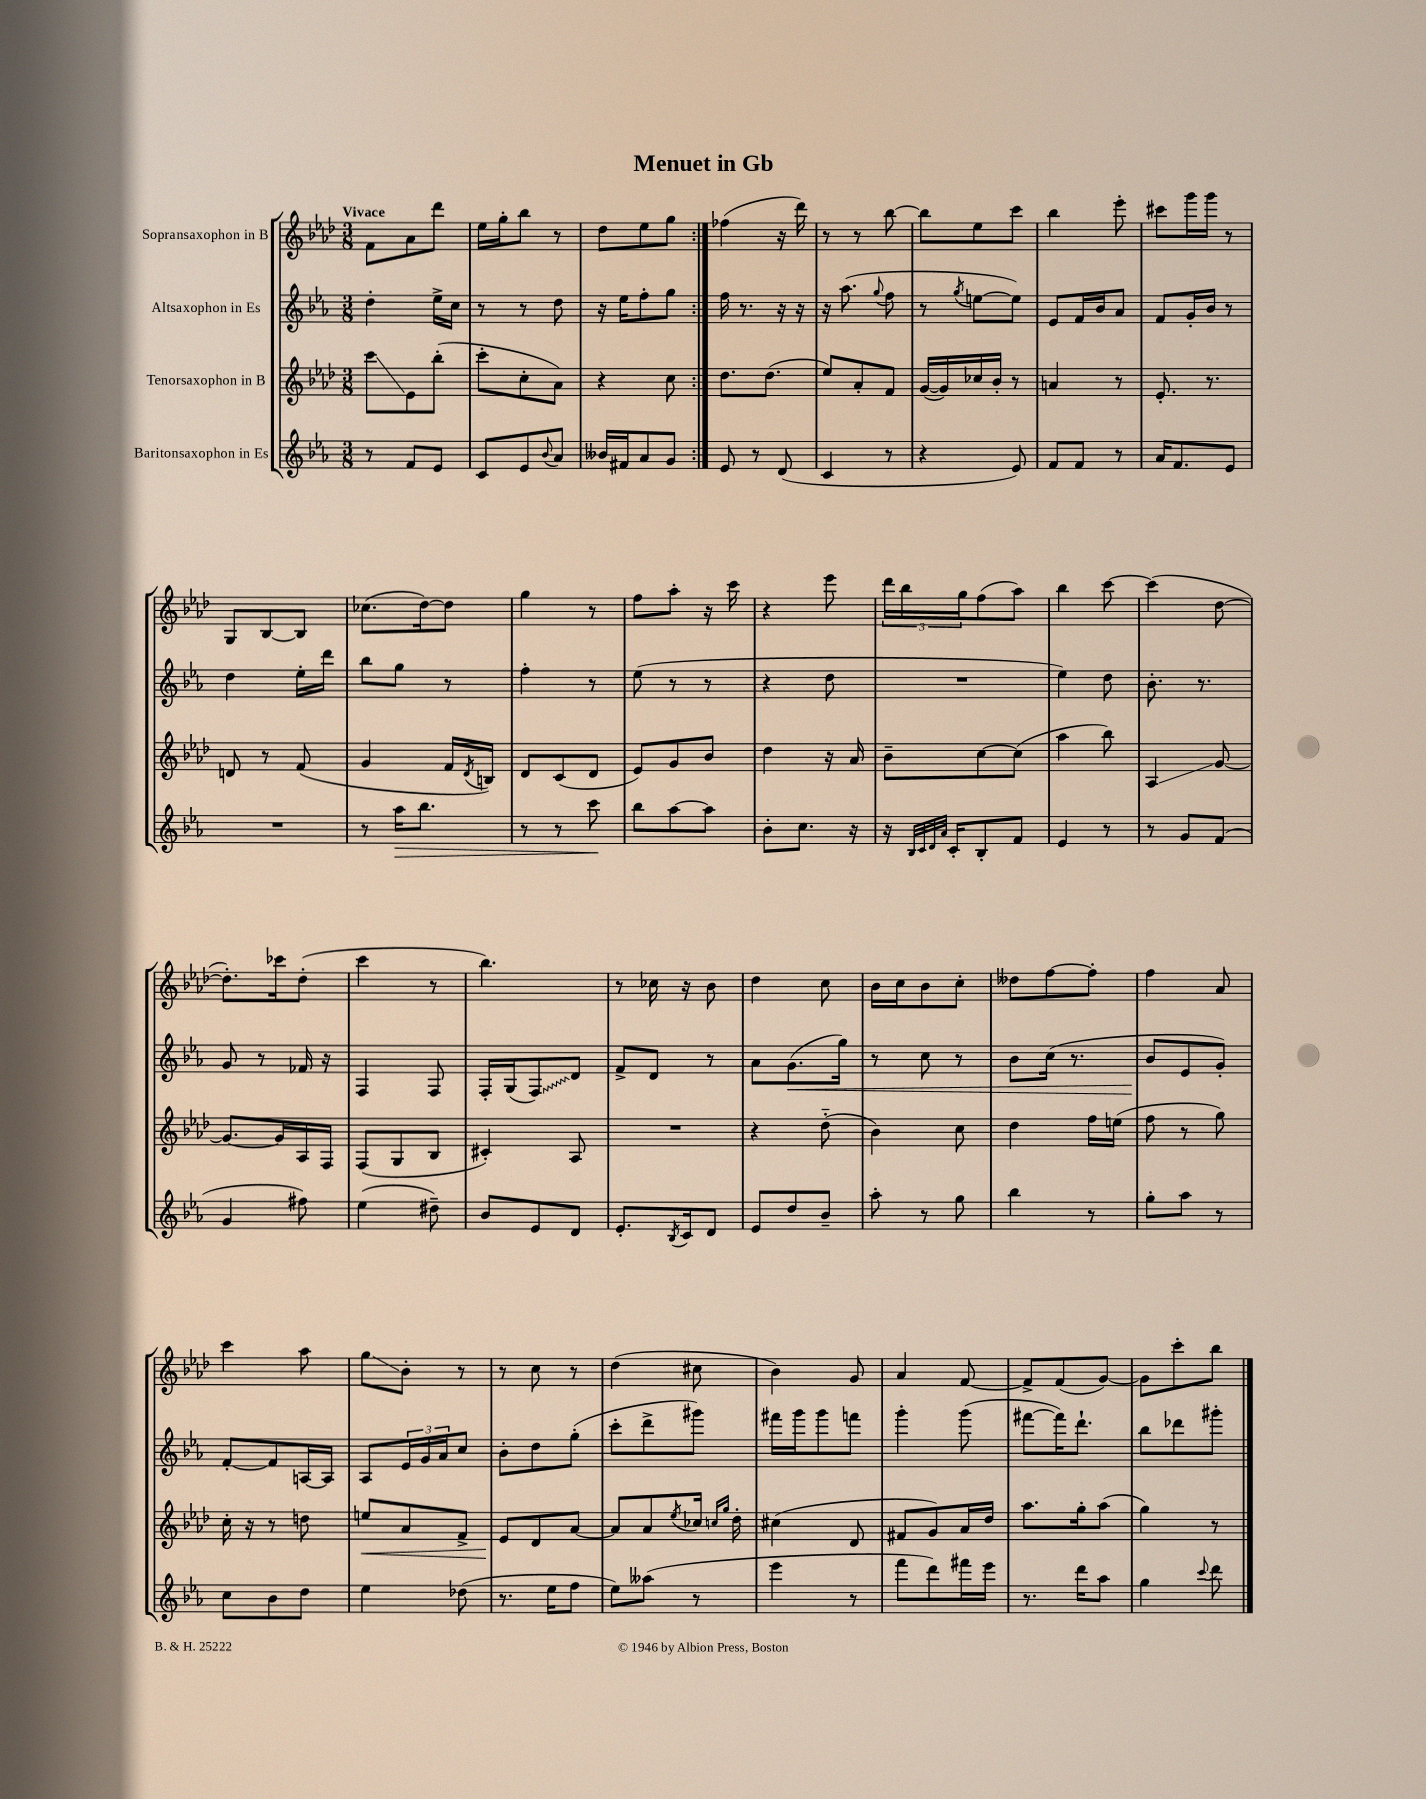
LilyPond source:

\header { title = "Menuet in Gb" }
<<
\new StaffGroup <<
\new Staff = "s0" \with { instrumentName = "Sopransaxophon in B" } {
    \clef treble \key aes \major \numericTimeSignature \time 3/8 \tempo "Vivace"
    \repeat volta 2 { f'8 aes'8 des'''8 |
    ees''16 g''16-. bes''8 r8 |
    des''8 ees''8 g''8 | }
    fes''4( r16 des'''16) |
    r8 r8 bes''8~ |
    bes''8 ees''8 c'''8 |
    bes''4 ees'''8-. |
    cis'''8 g'''16 g'''16 r8 |
    g8 bes8~ bes8 |
    ces''8.( des''16~) des''8 |
    g''4 r8 |
    f''8 aes''8-. r16 c'''16 |
    r4 ees'''8 |
    \tuplet 3/2 { des'''16 bes''16 g''16 } f''8( aes''8) |
    bes''4 c'''8~ |
    c'''4( des''8~ |
    des''8.-.) ces'''16 des''8-.( |
    c'''4 r8 |
    bes''4.) |
    r8 ces''16 r16 bes'8 |
    des''4 c''8 |
    bes'16 c''16 bes'8 c''8-. |
    deses''8 f''8~ f''8-. |
    f''4 aes'8 |
    c'''4 aes''8 |
    g''8\glissando bes'8-. r8 |
    r8 c''8 r8 |
    des''4( cis''8 |
    bes'4) g'8 |
    aes'4 f'8~ |
    f'8-> f'8( g'8~) |
    g'8 c'''8-. bes''8 \bar "|." |
}
\new Staff = "s1" \with { instrumentName = "Altsaxophon in Es" } {
    \clef treble \key ees \major \numericTimeSignature \time 3/8
    \repeat volta 2 { d''4-. ees''16-> c''16 |
    r8 r8 d''8 |
    r16 ees''16 f''8-. g''8 | }
    f''16 r8. r16 r16 |
    r16 aes''8.( \appoggiatura { g''8 } f''8 |
    r8 \acciaccatura { g''8 } e''8~ e''8) |
    ees'8 f'16 bes'16 aes'8 |
    f'8 g'16-. bes'16 r8 |
    d''4 ees''16-. d'''16 |
    bes''8 g''8 r8 |
    f''4-. r8 |
    ees''8( r8 r8 |
    r4 d''8 |
    R4. |
    ees''4) d''8 |
    bes'8.-. r8. |
    g'8 r8 fes'16 r16 |
    f4 f8 |
    f16-. g16( \once \override Glissando.style = #'zigzag f8\glissando) d'8 |
    f'8-> d'8 r8 |
    aes'8 g'8.\<( g''16) |
    r8 c''8 r8 |
    bes'8 c''16( r8. |
    bes'8\! ees'8 g'8-.) |
    f'8~-. f'8 a16~ a16 |
    aes8 \tuplet 3/2 { ees'16 g'16 aes'16 } c''8 |
    bes'8-. d''8 g''8-.( |
    c'''8-. d'''8-> gis'''8) |
    fis'''16 g'''16 g'''8 f'''8 |
    g'''4-. g'''8( |
    fis'''8~ fis'''16) d'''8.-! |
    bes''8 des'''8 gis'''8-. \bar "|." |
}
\new Staff = "s2" \with { instrumentName = "Tenorsaxophon in B" } {
    \clef treble \key aes \major \numericTimeSignature \time 3/8
    \repeat volta 2 { c'''8\glissando ees'8 bes''8-.( |
    c'''8-. c''8-. aes'8) |
    r4 c''8 | }
    des''8. des''8.( |
    ees''8) aes'8-. f'8 |
    g'16~( g'16) ces''16 bes'16-. r8 |
    a'4 r8 |
    ees'8.-. r8. |
    d'8 r8 f'8( |
    g'4 f'16 \acciaccatura { des'8 } b16) |
    des'8 c'8( des'8 |
    ees'8) g'8 bes'8 |
    des''4 r16 aes'16 |
    bes'8-- c''8~ c''8( |
    aes''4 bes''8) |
    aes4\glissando g'8~ |
    g'8.~ g'16 aes16 f16 |
    f8( g8 bes8 |
    cis'4-.) aes8 |
    R4. |
    r4 des''8-_( |
    bes'4) c''8 |
    des''4 f''16 e''16( |
    f''8 r8 g''8) |
    c''16-. r16 r8 d''8 |
    e''8\< aes'8 f'8-> |
    ees'8\! des'8 aes'8~ |
    aes'8 aes'8 \acciaccatura { ees''8 } ces''16 \grace { c''16 g''16 } des''16-. |
    cis''4( des'8 |
    fis'8 g'8) aes'16 des''16 |
    aes''8. g''16-. aes''8( |
    g''4) r8 \bar "|." |
}
\new Staff = "s3" \with { instrumentName = "Baritonsaxophon in Es" } {
    \clef treble \key ees \major \numericTimeSignature \time 3/8
    \repeat volta 2 { r8 f'8 ees'8 |
    c'8 ees'8 \appoggiatura { bes'8 } aes'8 |
    beses'16 fis'16 aes'8 g'8 | }
    ees'8 r8 d'8( |
    c'4 r8 |
    r4 ees'8) |
    f'8 f'8 r8 |
    aes'16 f'8. ees'8 |
    R4. |
    r8 aes''16\> bes''8. |
    r8 r8 c'''8\! |
    bes''8 aes''8~ aes''8 |
    bes'8-. c''8. r16 |
    r16 \grace { bes32 c'32 d'32 aes'32 } c'16-. bes8-. f'8 |
    ees'4 r8 |
    r8 g'8 f'8( |
    g'4 fis''8) |
    ees''4( dis''8--) |
    bes'8 ees'8 d'8 |
    ees'8.-. \acciaccatura { bes8 } c'16 d'8 |
    ees'8 d''8 bes'8-- |
    aes''8-. r8 g''8 |
    bes''4 r8 |
    g''8-. aes''8 r8 |
    c''8 bes'8 d''8 |
    ees''4 des''8( |
    r8. ees''16 f''8 |
    ees''8) aeses''8( r8 |
    ees'''4 r8 |
    f'''8 d'''8) fis'''16 ees'''16 |
    r8. d'''16 aes''8 |
    g''4 \appoggiatura { c'''8 } d'''8 \bar "|." |
}
>>
>>
\layout { \context { \Score \remove "Bar_number_engraver" } }
